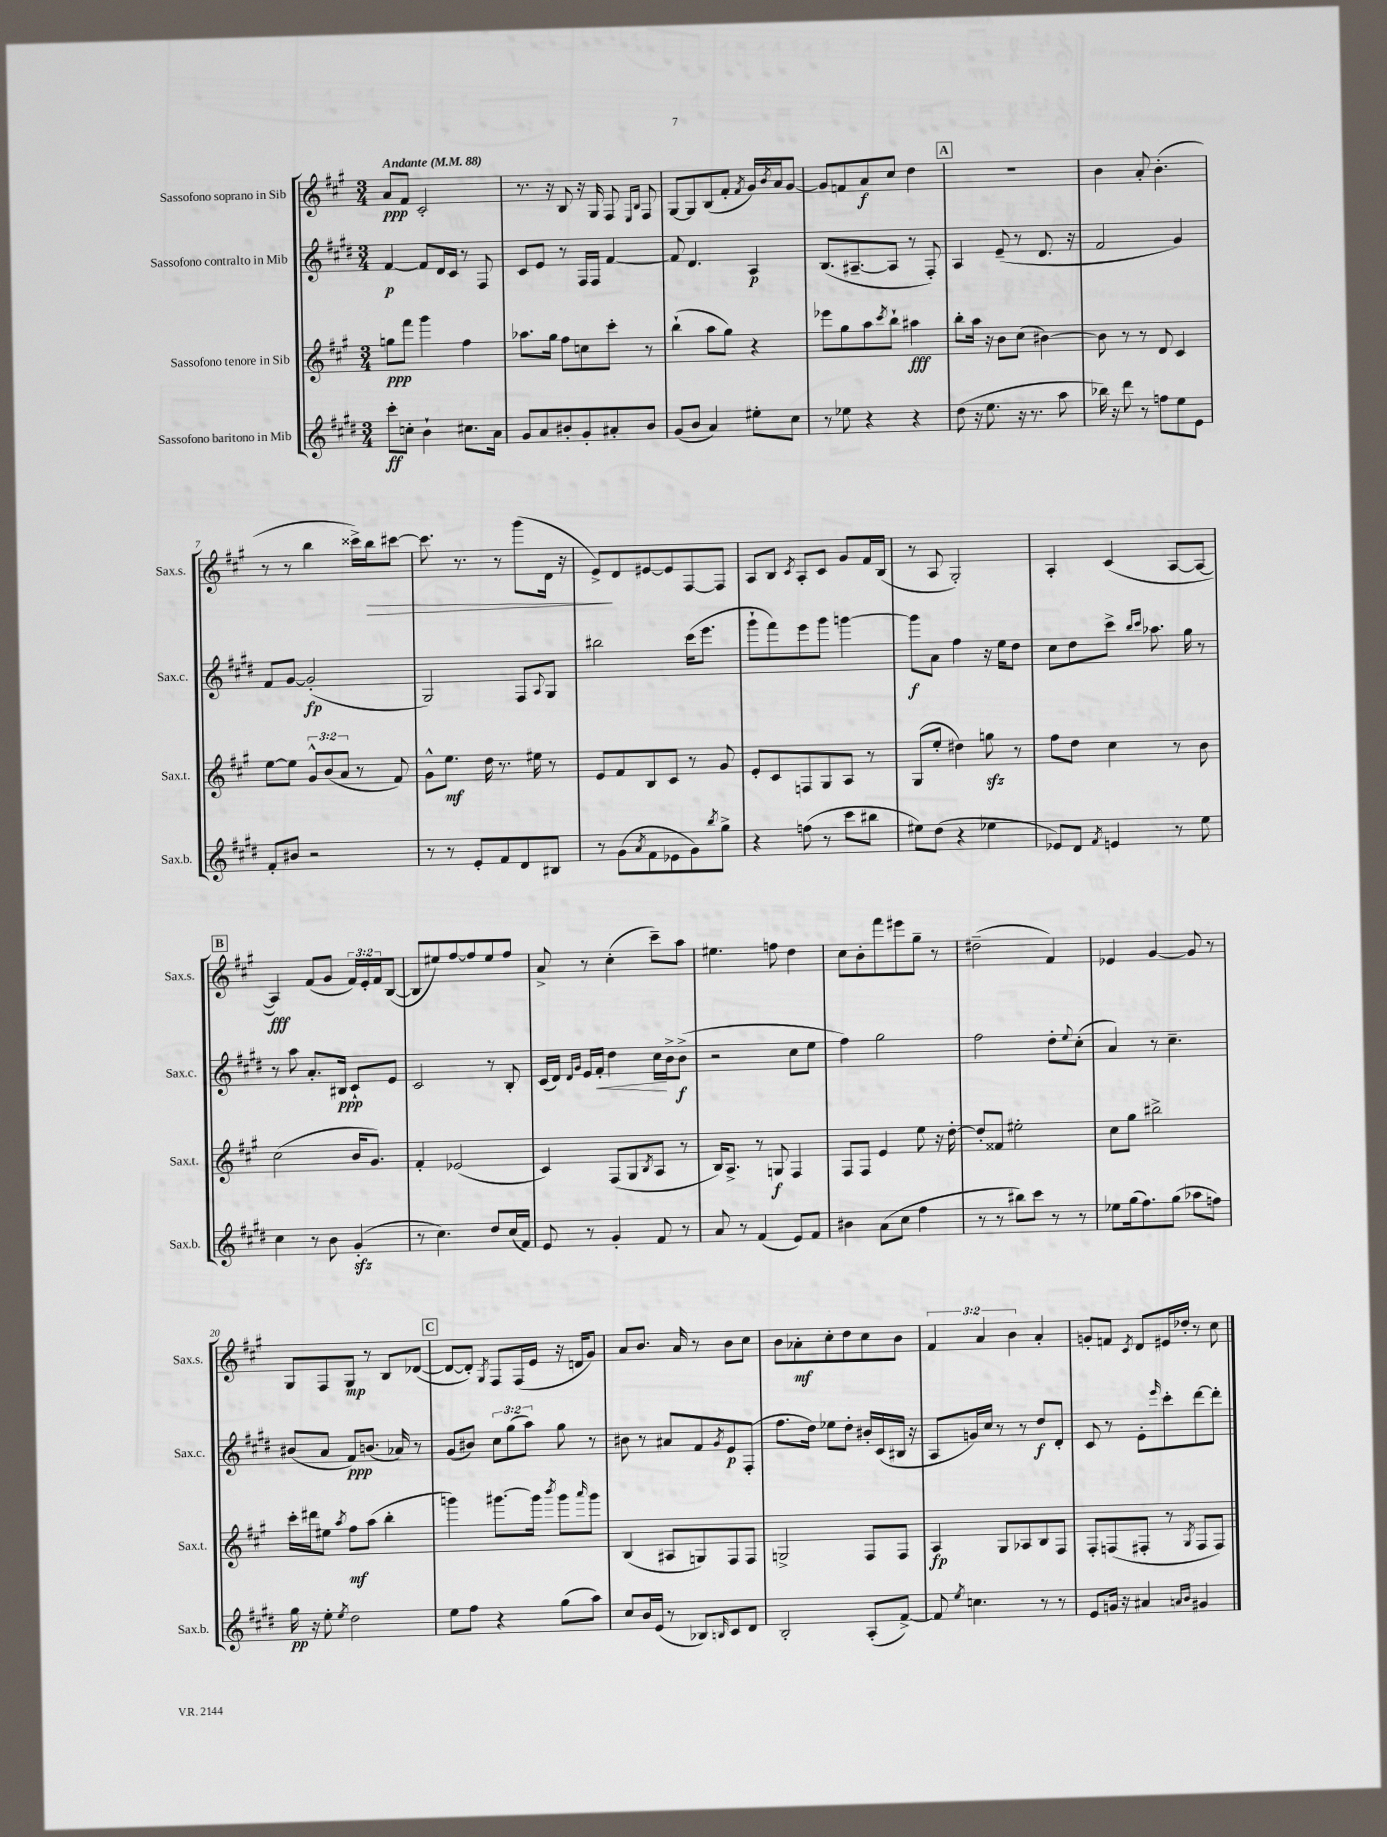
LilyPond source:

<<
\new StaffGroup <<
\new Staff = "s0" \with { instrumentName = "Sassofono soprano in Sib" shortInstrumentName = "Sax.s." } {
    \clef treble \key a \major \numericTimeSignature \time 3/4 \override Staff.TupletNumber.text = #tuplet-number::calc-fraction-text \tempo "Andante" 4 = 88
    a'8\ppp fis'8 cis'2-. |
    r8. r16 b8 r16 gis16 fis8 \grace { e16 b16 } fis8 |
    gis8~ gis8 b8( fis'8-. \acciaccatura { fis'8 } gis'16) \acciaccatura { b'8 } a'16 gis'8~ |
    gis'8 f'8 a'8\f cis''8 d''4 |
    \mark \markup { \box "A" } R2. |
    b'4 a'8-. b'4.-.( |
    r8 r8 b''4 cisis'''16->) b''16\> cis'''8~ |
    cis'''8. r8. r8 gis'''8( d'16 r16 |
    e'8->\!) d'8 eis'8~ eis'8 fis8~ fis8 |
    a8 b8 \acciaccatura { cis'8 } a8-. cis'8 gis'8 fis'16 b16( |
    r8 a8 gis2-.) |
    a4-. cis'4( a8~ a8~ |
    \mark \markup { \box "B" } a4\fff) fis'8( gis'8 \tuplet 3/2 { fis'16) e'16-. fis'16 } b8~( |
    b8 eis''8) fis''8~ fis''8 eis''8 fis''8 |
    a'8-> r8 cis''4-.( cis'''8--) a''8 |
    eis''4. f''8 d''4 |
    cis''8 b'8-. fis'''8 eis'''8 gis''8-- r8 |
    dis''2--( fis'4) |
    ees'4 gis'4~ gis'8 r8 |
    gis8 fis8 gis8\mp r8 b8 des'8~( |
    \mark \markup { \box "C" } des'8~ des'8-.) \acciaccatura { gis8 } fis8 fis16( e'16 r16 d'16 gis'8) |
    a'8 b'8. a'16 r8 b'8 cis''8 |
    b'8 aes'8-.\mf cis''8-. d''8 cis''8 b'8 |
    \tuplet 3/2 { fis'4 a'4 b'4 } a'4-. |
    g'8-. f'8 \acciaccatura { cis'8 } d'8 eis'16 des''16-. r8 cis''8 \bar "|." |
}
\new Staff = "s1" \with { instrumentName = "Sassofono contralto in Mib" shortInstrumentName = "Sax.c." } {
    \clef treble \key e \major \numericTimeSignature \time 3/4 \override Staff.TupletNumber.text = #tuplet-number::calc-fraction-text
    fis'4~\p fis'8 dis'16 cis'16 r8 fis8 |
    cis'8 e'8 r8 fis16 fis16 fis'4~ |
    fis'8 dis'4. a4\p |
    b8.( ais8.~-- ais8 r8 fis8-.) |
    \mark \markup { \box "A" } a4 e'8--( r8 dis'8. r16 |
    fis'2 gis'4) |
    fis'8 gis'8~ gis'2-.\fp( |
    gis2) fis8 \appoggiatura { a8 } gis8 |
    bis''2 cis'''16( e'''8. |
    gis'''8-! fis'''8) e'''8 gis'''8 g'''4~ |
    g'''8\f a'8 fis''4 r16 e''16 dis''8 |
    cis''8 dis''8 cis'''8-> \grace { b''16 cis'''16 } aes''8. gis''16 r8 |
    \mark \markup { \box "B" } r8 a''8 a'8.-. bis16\ppp cis'8-! e'8 |
    cis'2 r8 b8-. |
    cis'16( dis'16) \grace { dis'16 gis'16 } e'16 fis'16-.\< dis''4 cis''16\! b'16-> b'8->\f( |
    r2 cis''8 e''8 |
    fis''4) gis''2 |
    fis''2 dis''8-. \appoggiatura { e''8 } cis''8-.( |
    a'4) r8 cis''4.-- |
    bis'8( a'8 fis'8\ppp) b'8.( aes'16) r8 |
    \mark \markup { \box "C" } gis'8( bis'8) \tuplet 3/2 { cis''8 gis''8( a''8) } gis''8 r8 |
    bis'8 r8 ais'8 fis'8 \acciaccatura { gis'8 } e'8\p fis8-.( |
    fis''8. dis''16) ees''8 dis''8-. bis'16-. cis'16( bis16 r16 |
    a8 g'16) cis''16 r8 r8 dis''8\f dis'8-. |
    cis'8 r8 e'8-. \grace { e'''16 } cis'''8-. dis'''8~ dis'''8-. \bar "|." |
}
\new Staff = "s2" \with { instrumentName = "Sassofono tenore in Sib" shortInstrumentName = "Sax.t." } {
    \clef treble \key a \major \numericTimeSignature \time 3/4 \override Staff.TupletNumber.text = #tuplet-number::calc-fraction-text
    g''8\ppp fis'''8 gis'''4 fis''4 |
    aes''8. gis''16 fis''8 c''8 cis'''8-. r8 |
    b''4-!( a''8 gis''8) r4 |
    ees'''8 gis''8 a''8 \acciaccatura { cis'''8 } b''8-! ais''4\fff |
    \mark \markup { \box "A" } b''8-. a''16 r16 b'8 cis''8( bis'4~) |
    bis'8 r8 r8 d'8 cis'4 |
    e''8~ e''8 \tuplet 3/2 { gis'8-^ b'8( a'8 } r8 fis'8) |
    gis'8-^ e''8.\mf d''16 r8. eis''16 r8 |
    e'8 fis'8 b8 cis'8 r8 gis'8 |
    e'8-. cis'8 f8 gis8 a8 r8 |
    gis8( e''8-. dis''4) g''8\sfz r8 |
    fis''8 d''8 cis''4 r8 b'8 |
    \mark \markup { \box "B" } cis''2( b'16 gis'8.) |
    fis'4-. ees'2( |
    cis'4) fis8( gis8 \acciaccatura { b8 } a8 r8 |
    b16) a8.-> r8 g8\f fis4 |
    fis8 fis8 e'4 e''8 r16 d''16~-. |
    d''8-. fisis'8 eis''2-. |
    cis''8 gis''8 bis''2-> |
    cis'''16-. dis'''16 eis''8 \acciaccatura { a''8 } fis''8\mf a''8( b''4-. |
    \mark \markup { \box "C" } g'''4) gis'''8.~ gis'''16 \acciaccatura { b'''8 } gis'''8 \grace { a'''16 } gis'''8 |
    b4( ais8 g8) fis8 fis8 |
    g2-> fis8 fis8 |
    a4\fp gis8 aes8 b8 fis8 |
    fis8-. f8( fis8-. r8 \acciaccatura { gis8 } fis8 fis8) \bar "|." |
}
\new Staff = "s3" \with { instrumentName = "Sassofono baritono in Mib" shortInstrumentName = "Sax.b." } {
    \clef treble \key e \major \numericTimeSignature \time 3/4
    cis'''8-.\ff c''8-. b'4-! cis''8. a'16 |
    gis'8 a'8 bis'8-. gis'8-. ais'8-. bis'8 |
    gis'8( b'8 a'4) eis''8-. cis''8 |
    r8 ees''8 r4 r4 |
    \mark \markup { \box "A" } dis''8( r16 e''8. r16 r8. a''8 |
    bes''16) r16 dis'''8 r8 f''8 e''8 e'8 |
    fis'8-. bis'8 r2 |
    r8 r8 e'8-. fis'8 dis'8 bis8 |
    r8 gis'8( \acciaccatura { a'8 } fis'8 ees'8 gis'8) \acciaccatura { b''8 } gis''8-> |
    r4 f''8( r8 cis'''8 bis''8 |
    eis''8) dis''8( r4 ees''4 |
    ees'8) dis'8 \acciaccatura { fis'8 } e'4 r8 e''8 |
    \mark \markup { \box "B" } cis''4 r8 b'8 gis'4-.\sfz( |
    r8 cis''4.) dis''8 cis''16( fis'16) |
    e'8 r8 gis'4-. fis'8 r8 |
    a'8 r8 fis'4( e'8) fis'8 |
    bis'4 a'8( cis''8 fis''4 |
    r8 r8 bis''8) cis'''8 r8 r8 |
    ees''8 gis''16( fis''8.) gis''8( aes''8 f''8) |
    gis''16\pp r16 e''8-. \acciaccatura { e''8 } dis''2 |
    \mark \markup { \box "C" } e''8 fis''8 r4 gis''8( a''8) |
    cis''8 b'16 e'16( r8 bes8) \grace { b16 } cis'8 dis'8 |
    b2-. a8-.( fis'8~->) |
    fis'8 \acciaccatura { e''8 } c''4. r8 r8 |
    e'8 g'16 r16 ais'4 \grace { a'16 b'16 } gis'4 \bar "|." |
}
>>
>>
